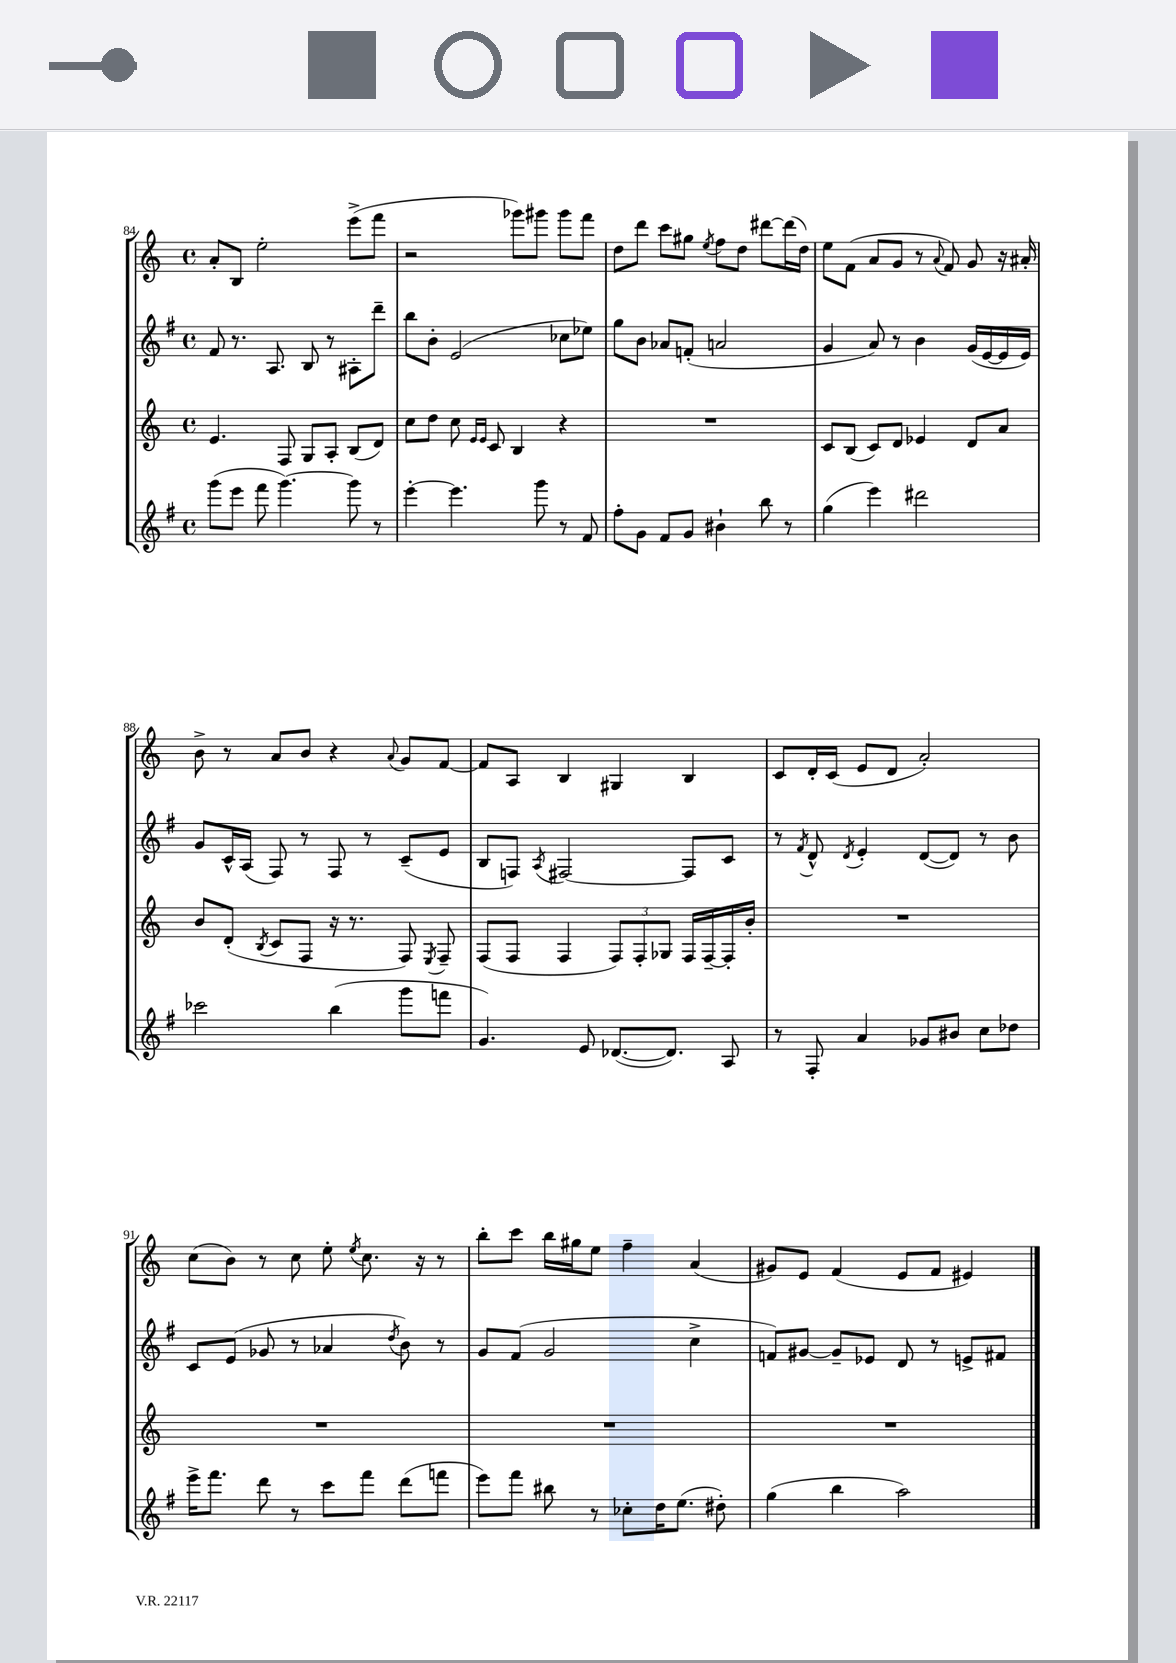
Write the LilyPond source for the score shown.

<<
\new StaffGroup <<
\new Staff = "s0" {
    \clef treble \key c \major \defaultTimeSignature \time 4/4
    \autoBeamOff a'8[-. b8] e''2-. e'''8[->( f'''8] |
    r2 ges'''8[) gis'''8] gis'''8[ f'''8] |
    d''8[ d'''8] c'''8[ gis''8] \acciaccatura { e''8 } f''8[ d''8] dis'''8[~ dis'''16( d''16]) |
    e''8[ f'8]( a'8[ g'8] r8 \appoggiatura { a'8 } f'8) g'8 r16 ais'16-. |
    b'8-> r8 a'8[ b'8] r4 \appoggiatura { a'8 } g'8[ f'8]~ |
    f'8[ a8] b4 gis4 b4 |
    c'8[ d'16-. c'16]( e'8[ d'8] a'2-.) |
    c''8[( b'8]) r8 c''8 e''8-. \acciaccatura { e''8 } c''8. r16 r8 |
    b''8[-. c'''8] b''16[ gis''16 e''8] f''4-- a'4( |
    gis'8[) e'8] f'4( e'8[ f'8] eis'4) \bar "|." |
}
\new Staff = "s1" {
    \clef treble \key g \major \defaultTimeSignature \time 4/4
    \autoBeamOff fis'8 r8. a8. b8 r8 ais8[-. d'''8]-- |
    b''8[ b'8]-. e'2( ces''8[ ees''8]) |
    g''8[ b'8] aes'8[ f'8]-.( a'2 |
    g'4 a'8) r8 b'4 g'16[( e'16~ e'16 e'16]) |
    g'8[ c'16-^ a16]( fis8) r8 fis8 r8 c'8[--( e'8] |
    b8[ f8]) \acciaccatura { a8 } fis2~ fis8[ c'8] |
    r8 \acciaccatura { fis'8 } d'8-^ \acciaccatura { d'8 } e'4-. d'8[~( d'8]) r8 b'8 |
    c'8[ e'8]( ges'8 r8 aes'4 \acciaccatura { d''8 } b'8) r8 |
    g'8[ fis'8]( g'2 c''4-> |
    f'8[) gis'8]~ gis'8[-- ees'8] d'8 r8 e'8[-> fis'8] \bar "|." |
}
\new Staff = "s2" {
    \clef treble \key c \major \defaultTimeSignature \time 4/4
    \autoBeamOff e'4. f8 g8[ a8]-. b8[( d'8]) |
    c''8[ d''8] c''8 \grace { e'16[ e'16] } c'8 b4 r4 |
    R1 |
    c'8[ b8]( c'8[) d'8] ees'4 d'8[ a'8] |
    b'8[ d'8]-.( \acciaccatura { b8 } c'8[ f8] r16 r8. f8) \acciaccatura { e8 } f8-- |
    f8[( f8] f4 \tuplet 3/2 { f8[) f8-. ges8] } f16[ f16~-- f16-. b'16]-. |
    R1 |
    R1 |
    R1 |
    R1 \bar "|." |
}
\new Staff = "s3" {
    \clef treble \key g \major \defaultTimeSignature \time 4/4
    \autoBeamOff g'''8[( e'''8] fis'''8 g'''4.~) g'''8 r8 |
    e'''4~-. e'''4. g'''8 r8 fis'8 |
    fis''8[-. g'8] fis'8[ g'8] bis'4-! b''8 r8 |
    g''4( e'''4) dis'''2 |
    ces'''2 b''4( g'''8[ f'''8] |
    g'4.) e'8 des'8.[~( des'8.]) a8 |
    r8 fis8-. a'4 ges'8[ bis'8] c''8[ des''8] |
    e'''16[-> fis'''8.] d'''8 r8 c'''8[ fis'''8] d'''8[( f'''8] |
    e'''8[) fis'''8] bis''8 r8 ces''8[-. d''16 e''8.]( dis''8-.) |
    g''4( b''4 a''2) \bar "|." |
}
>>
>>
\layout { \context { \Score currentBarNumber = #84 } }
